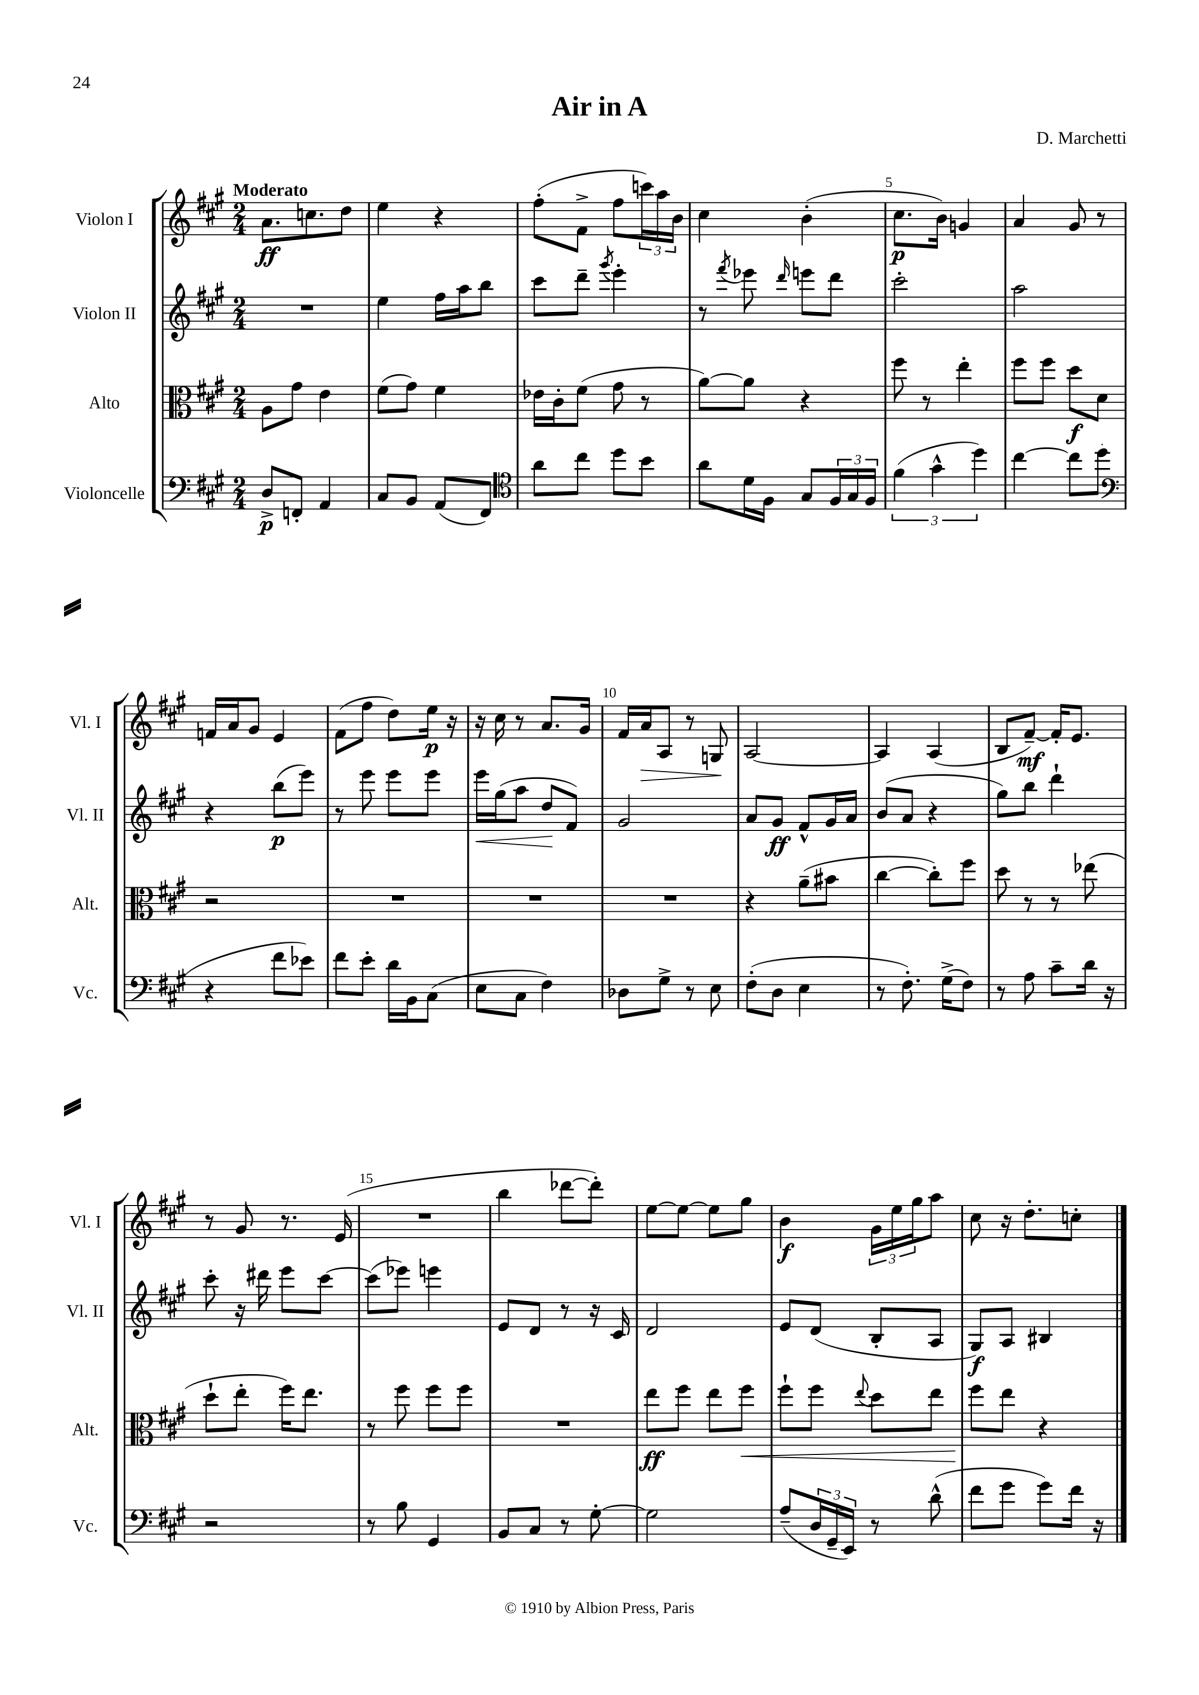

**kern	**kern	**kern	**kern
*staff4	*staff3	*staff2	*staff1
*clefF4	*clefC3	*clefG2	*clefG2
*k[f#c#g#]	*k[f#c#g#]	*k[f#c#g#]	*k[f#c#g#]
*M2/4	*M2/4	*M2/4	*M2/4
8D^	8A	2r	8.a
8FF'	8g#	.	.
.	.	.	8.cc
4AA	4e	.	.
.	.	.	8dd
=	=	=	=
8C#	(8f#	4ee	4ee
8BB	8g#)	.	.
(8AA	4f#	16ff#	4r
.	.	16aa	.
8FF#)	.	8bb	.
=	=	=	=
*clefC4	*	*	*
8a	16e-	8ccc#	(8ff#'
.	16c#'	.	.
8cc#	(8f#	8ddd~	8f#^
.	.	8qggg#	.
8dd	8g#	4eee'	8ff#
8b	8r	.	24ccc)
.	.	.	24aa
.	.	.	24b
=	=	=	=
8a	[8a)	8r	4cc#
.	.	8qfff#	.
16d	8a]	8eee-	.
16F#	.	.	.
.	.	16qqddd	.
8G#	4r	8eee	(4b'
24F#	.	8ddd	.
24G#	.	.	.
24F#	.	.	.
=	=	=	=
(6f#	8ff#	2ccc#'	8.cc#
.	8r	.	.
6g#^^	.	.	.
.	.	.	16b)
.	4ee'	.	4g
6dd)	.	.	.
=	=	=	=
[4cc#	8ff#	2aa	4a
.	8ff#	.	.
8cc#]	8dd	.	8g#
(8dd	8d	.	8r
=	=	=	=
*clefF4	*	*	*
4r	2r	4r	16f
.	.	.	16a
.	.	.	8g#
8f#	.	(8bb	4e
8e-)	.	8eee)	.
=	=	=	=
8f#	2r	8r	(8f#
8e'	.	8eee	8ff#
16d	.	8eee	8dd)
16BB	.	.	.
(8C#	.	8eee	16ee
.	.	.	16r
=	=	=	=
8E	2r	16eee	16r
.	.	(16gg#	16cc#
8C#	.	8aa	8r
4F#)	.	8dd	8.a
.	.	8f#)	.
.	.	.	16g#
=	=	=	=
8D-	2r	2g#	16f#
.	.	.	16a
8G#^	.	.	8A
8r	.	.	8r
8E	.	.	8G
=	=	=	=
(8F#'	4r	8a	[2A
8D	.	8g#	.
4E	(8a~	8f#^^	.
.	8b#	16g#	.
.	.	16a	.
=	=	=	=
8r	[4cc#	(8b	4A]
8.F#')	.	8a	.
.	8cc#'])	4r	(4A
(16G#^	.	.	.
8F#)	8ff#	.	.
=	=	=	=
8r	8dd	8gg#)	8B
8A	8r	8bb	[8f#~)
8c#~	8r	4ddd`	16f#']
.	.	.	8.e
16d	(8ee-	.	.
16r	.	.	.
=	=	=	=
2r	8dd`	8ccc#'	8r
.	8ee'	16r	8g#
.	.	16ddd#	.
.	16ff#)	8eee	8.r
.	8.ee	.	.
.	.	[8ccc#	.
.	.	.	(16e
=	=	=	=
8r	8r	(8ccc#]	2r
8B	8ff#	8eee-)	.
4GG#	8ff#	4eee	.
.	8ff#	.	.
=	=	=	=
8BB	2r	8e	4bb
8C#	.	8d	.
8r	.	8r	[8ddd-
[8G#'	.	16r	8ddd-'])
.	.	16c#	.
=	=	=	=
2G#]	8ee	2d	[8ee
.	8ff#	.	8ee_
.	8ee	.	8ee]
.	8ff#	.	8gg#
=	=	=	=
(8A~	8ff#`	8e	4b
24D	8ff#	(8d	.
24GG#~	.	.	.
24EE)	.	.	.
.	8qqee	.	.
8r	8dd	8B'	24g#
.	.	.	24ee
.	.	.	24gg#
(8d^^	8ee	8A	8aa
=	=	=	=
8f#	8ff#	8G#)	8cc#
8g#	8ee	8A	16r
.	.	.	8.dd'
8g#)	4r	4B#	.
16f#	.	.	8cc'
16r	.	.	.
==	==	==	==
*-	*-	*-	*-
